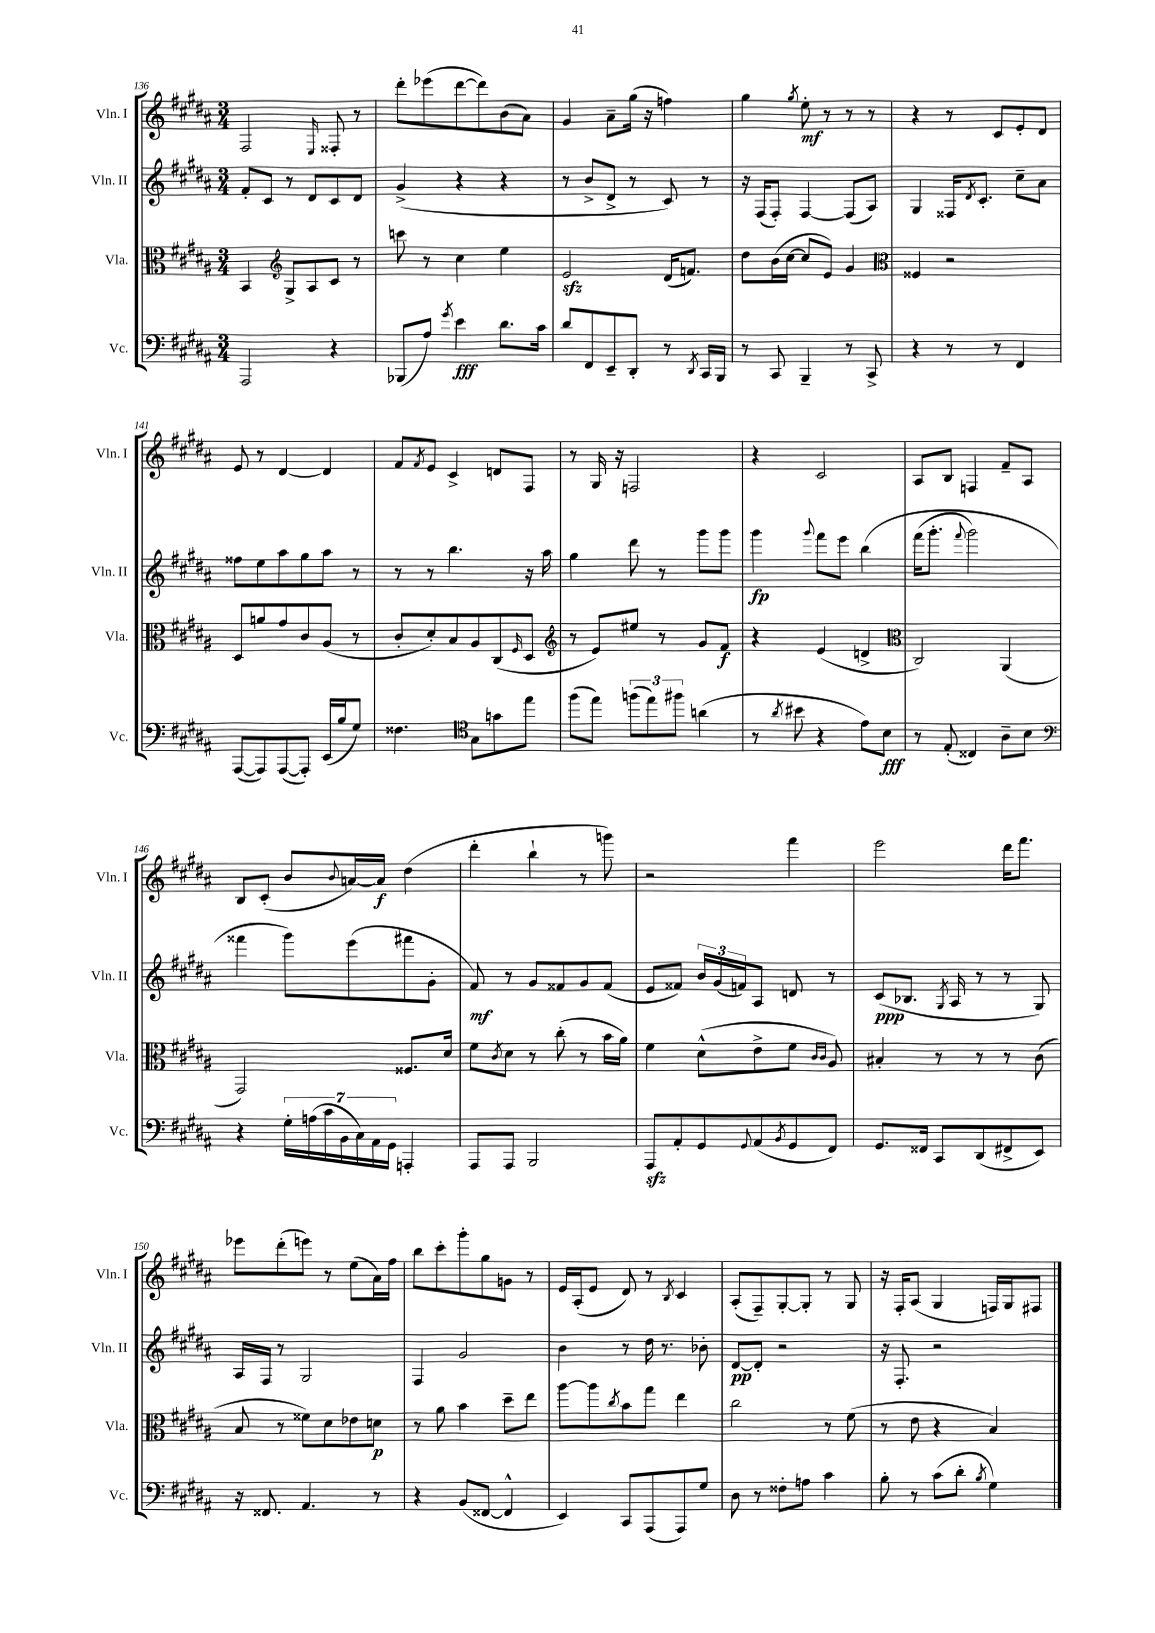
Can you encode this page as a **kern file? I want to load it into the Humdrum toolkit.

**kern	**dynam	**kern	**dynam	**kern	**dynam	**kern	**dynam
*part4	*part4	*part3	*part3	*part2	*part2	*part1	*part1
*staff4	*staff4	*staff3	*staff3	*staff2	*staff2	*staff1	*staff1
*I"Vc.	*	*I"Vla.	*	*I"Vln. II	*	*I"Vln. I	*
*I'Vc.	*	*I'Vla.	*	*I'Vln. II	*	*I'Vln. I	*
*clefF4	*	*clefC3	*	*clefG2	*	*clefG2	*
*k[f#c#g#d#a#]	*	*k[f#c#g#d#a#]	*	*k[f#c#g#d#a#]	*	*k[f#c#g#d#a#]	*
*M3/4	*	*M3/4	*	*M3/4	*	*M3/4	*
=136	=136	=136	=136	=136	=136	=136	=136
2AAA#/	.	4BB/	.	8f#'/L	.	2F#/	.
.	.	.	.	8c#/J	.	.	.
*	*	*clefG2	*	*	*	*	*
.	.	8G#^/L	.	8r	.	.	.
.	.	8A#/	.	8d#/L	.	.	.
.	.	.	.	.	.	16qqE/	.
4r	.	8c#/J	.	8c#/	.	8F##X'/	.
.	.	8r	.	8d#/J	.	8r	.
=137	=137	=137	=137	=137	=137	=137	=137
(8BBB-X/L	.	8cccn\	.	(4g#^/	.	8ddd#'\L	.
8A#/J)	.	8r	.	.	.	(8eee-X\	.
8qg#/	.	.	.	.	.	.	.
4e\	fff	4cc#\	.	4r	.	[8ddd#\	.
.	.	.	.	.	.	8ddd#\])	.
8.d#\L	.	4ee\	.	4r	.	(8b\	.
.	.	.	.	.	.	8a#\J)	.
16c#\Jk	.	.	.	.	.	.	.
=138	=138	=138	=138	=138	=138	=138	=138
8d#/L	.	2ezz/	.	8r	.	4g#/	.
8FF#/	.	.	.	8b^/L	.	.	.
8EE~/	.	.	.	8d#^/J	.	8a#~\L	.
8DD#'/J	.	.	.	8r	.	(16gg#\Jk	.
.	.	.	.	.	.	16r	.
8r	.	(16d#/KL	.	8c#/)	.	4ffn\)	.
.	.	8.fn/J)	.	.	.	.	.
8qDD#/	.	.	.	.	.	.	.
16CC#/LL	.	.	.	8r	.	.	.
16BBB/JJ	.	.	.	.	.	.	.
=139	=139	=139	=139	=139	=139	=139	=139
8r	.	8dd#\L	.	16r	.	4gg#\	.
.	.	.	.	(16F#/KL	.	.	.
8CC#/	.	(16b\L	.	8F#'/J)	.	.	.
.	.	[16cc#\JJ	.	.	.	.	.
.	.	.	.	.	.	8qgg#/	.
4BBB~/	.	8cc#/L]	.	[4F#/	.	8ee'\	mf
.	.	8e/J)	.	.	.	8r	.
8r	.	4g#/	.	(8F#/L]	.	8r	.
8CC#^/	.	.	.	8A#/J)	.	8r	.
=140	=140	=140	=140	=140	=140	=140	=140
*	*	*clefC3	*	*	*	*	*
4r	.	4F##X/	.	4G#/	.	4r	.
8r	.	2r	.	16F##X/KL	.	8r	.
.	.	.	.	8qd#/	.	.	.
.	.	.	.	8.c#'/J	.	.	.
8r	.	.	.	.	.	8c#/L	.
4FF#/	.	.	.	8cc#~\L	.	8e'/	.
.	.	.	.	8a#\J	.	8d#/J	.
!!LO:LB:g=z
=141	=141	=141	=141	=141	=141	=141	=141
([8AAA#/L	.	8D#/L	.	8ff##X\L	.	8e/	.
8AAA#/])	.	8an/	.	8ee\	.	8r	.
([8AAA#/	.	8g#/	.	8aa#\	.	[4d#/	.
8AAA#'/J])	.	8c#/	.	8gg#\	.	.	.
(16EE/LL	.	(8A#/J	.	8aa#\J	.	4d#/]	.
16B/J	.	.	.	.	.	.	.
8G#/J)	.	8r	.	8r	.	.	.
=142	=142	=142	=142	=142	=142	=142	=142
4.F##X\	.	8c#'/L	.	8r	.	8f#/L	.
.	.	.	.	.	.	8qf#/	.
.	.	8d#'/)	.	8r	.	8e/J	.
.	.	8B/	.	4.bb\	.	4c#^/	.
*clefC4	*	*	*	*	*	*	*
8G#\L	.	8A#/	.	.	.	.	.
8gn\	.	(8C#/	.	.	.	8dn/L	.
.	.	16qqF#/	.	.	.	.	.
8ee\J	.	8D#/J	.	16r	.	8F#/J	.
.	.	.	.	16aa#\	.	.	.
=143	=143	=143	=143	=143	=143	=143	=143
*	*	*clefG2	*	*	*	*	*
(8ff#\L	.	8r	.	4gg#\	.	8r	.
8ee\J)	.	8e/L)	.	.	.	16G#/	.
.	.	.	.	.	.	16r	.
(12ffn\L	.	8ee#X/J	.	8ddd#\	.	2Fn/	.
12ee\)	.	.	.	.	.	.	.
.	.	8r	.	8r	.	.	.
12ff#X\J	.	.	.	.	.	.	.
(4an\	.	8g#/L	.	8ggg#\L	.	.	.
.	.	8f#/J	f	8ggg#\J	.	.	.
=144	=144	=144	=144	=144	=144	=144	=144
8r	.	4r	.	4ggg#\	fp	4r	.
8qa#/	.	.	.	.	.	.	.
8b#X\	.	.	.	.	.	.	.
.	.	.	.	8qqggg#/	.	.	.
4r	.	(4e/	.	8fff#\L	.	2c#/	.
.	.	.	.	8eee\J	.	.	.
8e\L)	.	4dn^/	.	(4bb\	.	.	.
8B\J	fff	.	.	.	.	.	.
=145	=145	=145	=145	=145	=145	=145	=145
*	*	*clefC3	*	*	*	*	*
8r	.	2C#/)	.	(16fff#\KL	.	8A#/L	.
.	.	.	.	8.ggg#'\J	.	.	.
(8E'/	.	.	.	.	.	8B/J	.
.	.	.	.	8qqfff#/	.	.	.
4C##X/)	.	.	.	2ggg#\)	.	4Fn/	.
8A#~\L	.	(4AA#/	.	.	.	8f#~/L	.
8B\J	.	.	.	.	.	8A#/J	.
!!LO:LB:g=z
=146	=146	=146	=146	=146	=146	=146	=146
*clefF4	*	*	*	*	*	*	*
4r	.	2GG#/)	.	4fff##X\	.	8B/L	.
.	.	.	.	.	.	(8c#'/J	.
28G#'\LL	.	.	.	8ggg#\L)	.	8b/L	.
(28An\	.	.	.	.	.	.	.
28c#\	.	.	.	.	.	.	.
28BB\	.	.	.	.	.	.	.
.	.	.	.	.	.	8qqb/	.
.	.	.	.	(8eee\	.	[16an/L)	.
28C#\)	.	.	.	.	.	.	.
28AA#\	.	.	.	.	.	.	.
.	.	.	.	.	.	16a/JJ]	f
28GG#\JJ	.	.	.	.	.	.	.
4AAAn'/	.	8.F##X/L	.	8fff#X\	.	(4dd#\	.
.	.	.	.	8g#'\J	.	.	.
.	.	16d#/Jk	.	.	.	.	.
=147	=147	=147	=147	=147	=147	=147	=147
8AAA#/L	.	8f#\L	.	8f#/)	mf	4ddd#'\	.
.	.	8qc#/	.	.	.	.	.
8AAA#/J	.	8d#\J	.	8r	.	.	.
2BBB/	.	8r	.	8g#/L	.	4bb`\	.
.	.	(8cc#'\	.	8f##X/	.	.	.
.	.	8r	.	8g#/	.	8r	.
.	.	16b\LL	.	(8f##/J	.	8gggn\)	.
.	.	16a#\JJ)	.	.	.	.	.
=148	=148	=148	=148	=148	=148	=148	=148
8AAA#zz/L	.	4f#\	.	8e/L	.	2r	.
8AA#'/	.	.	.	8f##X/J)	.	.	.
8GG#/	.	(8d#^^\L	.	24b/LL	.	.	.
.	.	.	.	(24g#/	.	.	.
.	.	.	.	24fn/J)	.	.	.
8qqGG#/	.	.	.	.	.	.	.
(8AA#/	.	8e^\	.	8A#/J	.	.	.
8qBB/	.	.	.	.	.	.	.
8GG#/	.	8f#\J	.	8dn/	.	4fff#\	.
.	.	16qqc#/LL	.	.	.	.	.
.	.	16qqc#/JJ	.	.	.	.	.
8FF#/J)	.	8A#/)	.	8r	.	.	.
=149	=149	=149	=149	=149	=149	=149	=149
8.GG#/L	.	4B#X'/	.	(8c#/L	ppp	2eee\	.
.	.	.	.	8.B-X/J	.	.	.
16FF##X/Jk	.	.	.	.	.	.	.
8CC#/L	.	8r	.	.	.	.	.
.	.	.	.	8qG#/	.	.	.
.	.	.	.	16A#/	.	.	.
(8DD#/	.	8r	.	8r	.	.	.
8FF#X^/	.	8r	.	8r	.	16ddd#\KL	.
.	.	.	.	.	.	8.fff#\J	.
8EE/J)	.	(8c#\	.	8G#/)	.	.	.
!!LO:LB:g=z
=150	=150	=150	=150	=150	=150	=150	=150
16r	.	8B/	.	16A#/LL	.	8eee-X\L	.
8.FF##X/	.	.	.	16F#/JJ	.	.	.
.	.	8r	.	8r	.	(8ddd#'\	.
4.AA#/	.	8f##X\L)	.	2G#/	.	8eeen\J)	.
.	.	8d#\	.	.	.	8r	.
.	.	8e-X\	.	.	.	(8ee\L	.
8r	.	8dn\J	p	.	.	16a#\L)	.
.	.	.	.	.	.	16ff#\JJ	.
=151	=151	=151	=151	=151	=151	=151	=151
4r	.	8r	.	4F#/	.	8bb\L	.
.	.	8a#\	.	.	.	8ccc#'\	.
(8BB/L	.	4b\	.	2g#/	.	8ggg#'\	.
[8FF##X/J	.	.	.	.	.	8gg#\	.
4FF##^^/]	.	8dd#~\L	.	.	.	8gn\J	.
.	.	8ee\J	.	.	.	8r	.
=152	=152	=152	=152	=152	=152	=152	=152
4EE/)	.	[8aa#\L	.	4b\	.	16e/LL	.
.	.	.	.	.	.	(16A#'/J	.
.	.	8aa#\]	.	.	.	8e/J	.
.	.	8qcc#/	.	.	.	.	.
8CC#/L	.	8b\	.	8r	.	8d#/)	.
(8AAA#/	.	8gg#\J	.	16dd#\	.	8r	.
.	.	.	.	8.r	.	.	.
.	.	.	.	.	.	8qB/	.
8AAA#/)	.	4ee\	.	.	.	4c#/	.
8G#/J	.	.	.	8b-X'\	.	.	.
=153	=153	=153	=153	=153	=153	=153	=153
8D#\	.	2cc#\	.	[8d#/L	pp	(8A#'/L	.
8r	.	.	.	8d#'/J]	.	8F#~/)	.
8F##X'\L	.	.	.	2r	.	[8G#'/	.
8An\J	.	.	.	.	.	8G#'/J]	.
4c#\	.	8r	.	.	.	8r	.
.	.	(8f#\	.	.	.	8G#/	.
=154	=154	=154	=154	=154	=154	=154	=154
8B'\	.	8r	.	16r	.	16r	.
.	.	.	.	8.F#'/	.	16F#'/KL	.
8r	.	8e\	.	.	.	(8A#/J	.
(8c#\L	.	4r	.	2r	.	4G#/	.
8d#'\J	.	.	.	.	.	.	.
8qB/	.	.	.	.	.	.	.
4G#\)	.	4B/)	.	.	.	16Fn/LL)	.
.	.	.	.	.	.	16G#/J	.
.	.	.	.	.	.	8F#X/J	.
==	==	==	==	==	==	==	==
*-	*-	*-	*-	*-	*-	*-	*-
